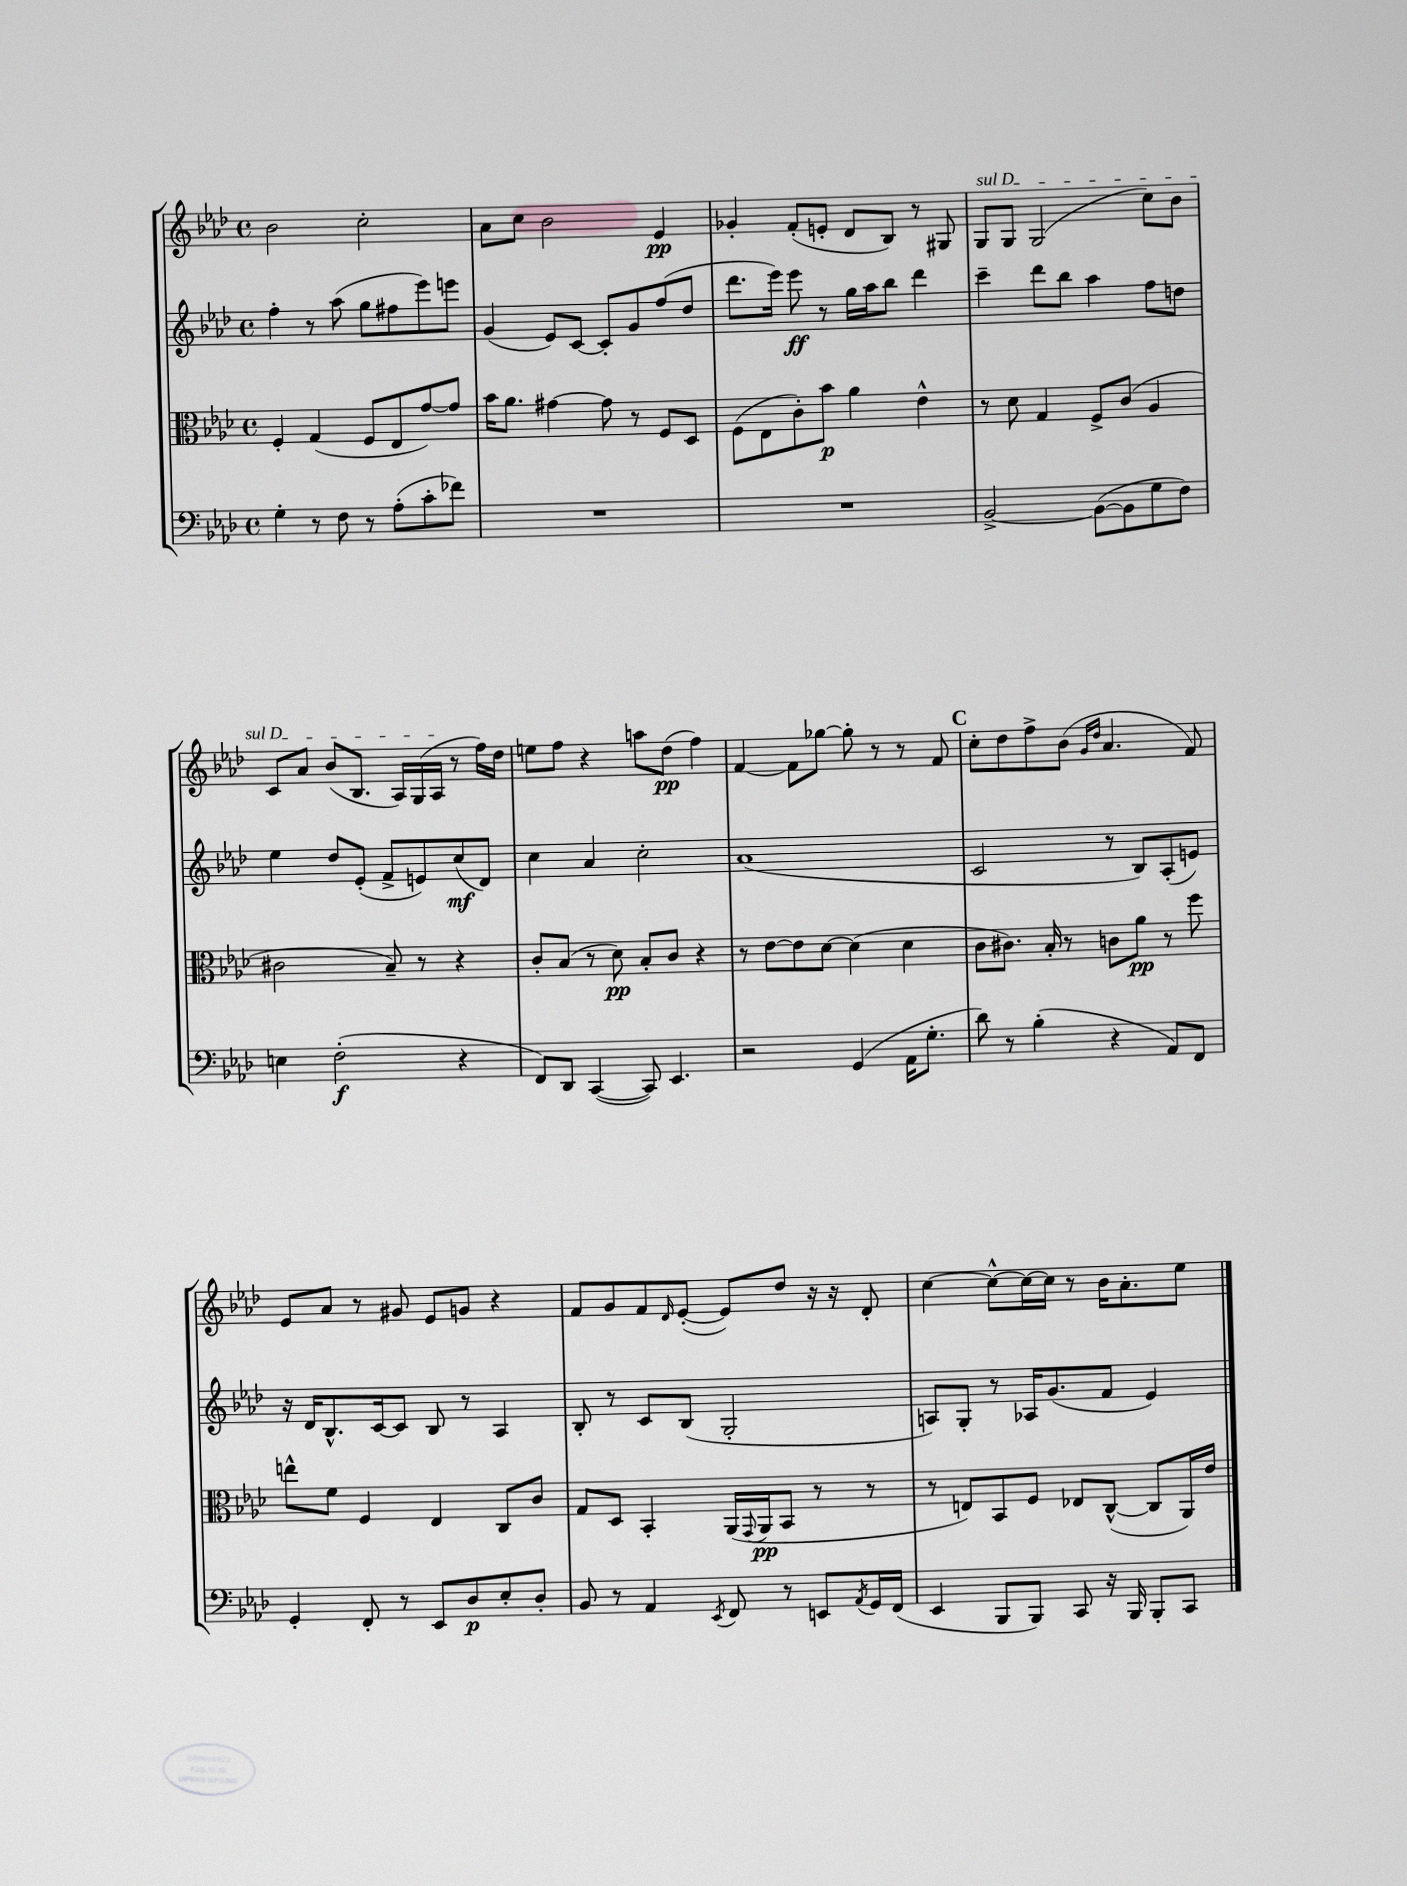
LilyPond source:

<<
\new StaffGroup <<
\new Staff = "s0" {
    \clef treble \key aes \major \defaultTimeSignature \time 4/4
    bes'2 c''2-. |
    aes'8 c''8 bes'2 ees'4\pp |
    ges'4-. f'8-.( e'8-. des'8 bes8) r8 gis8 |
    \once \override TextSpanner.bound-details.left.text = \markup { \italic "sul D" } g8\startTextSpan g8 g2( c''8) bes'8 |
    c'8 aes'8 bes'8( bes8. aes16) g16( aes16\stopTextSpan r8 f''16) des''16 |
    e''8 f''8 r4 a''8 des''8\pp( f''4) |
    f'4~ f'8 ges''8~ ges''8-. r8 r8 f'8 |
    \mark \markup { \bold "C" } c''8-. des''8 f''8-> bes'8( \grace { g'16 des''16 } aes'4. f'8) |
    ees'8 aes'8 r8 gis'8 ees'8 g'8 r4 |
    f'8 g'8 f'8 \grace { des'16 } ees'8~-.( ees'8) des''8 r16 r16 des'8-. |
    c''4~ c''8~-^ c''16~ c''16 r8 bes'16 aes'8.-. ees''8 \bar "|." |
}
\new Staff = "s1" {
    \clef treble \key aes \major \defaultTimeSignature \time 4/4
    f''4-. r8 aes''8( g''8 fis''8 ees'''8) e'''8 |
    g'4( ees'8) c'8~ c'8-. g'8 f''8( des''8 |
    des'''8. ees'''16) ees'''8\ff r8 g''16 aes''16 bes''8 des'''4 |
    c'''4-- des'''8 bes''8 aes''4 f''8 d''8 |
    ees''4 des''8 ees'8-.( f'8-> e'8) c''8\mf( des'8) |
    c''4 aes'4 c''2-. |
    aes'1( |
    \mark \markup { \bold "C" } c'2 r8 bes8) aes8-.( e'8) |
    r16 des'16 bes8.-^ c'16~ c'8 bes8 r8 aes4 |
    bes8-. r8 c'8 bes8( g2-. |
    a8) g8-. r8 aes16 g'8.( f'8 ees'4) \bar "|." |
}
\new Staff = "s2" {
    \clef alto \key aes \major \defaultTimeSignature \time 4/4
    f4-. g4( f8 ees8 g'8~) g'8 |
    bes'16 aes'8. gis'4~ gis'8 r8 f8 des8 |
    f8( ees8 c'8-.) bes'8\p aes'4 ees'4-^ |
    r8 des'8 g4 f8-> c'8( aes4 |
    cis'2 bes8--) r8 r4 |
    c'8-. bes8( r8 des'8\pp) bes8-. c'8 r4 |
    r8 ees'8~ ees'8 des'8~ des'4( des'4 |
    \mark \markup { \bold "C" } c'8 cis'8.) bes16-. r8 c'8 aes'8\pp r8 f''8 |
    e''8-^ f'8 f4 ees4 c8 c'8 |
    g8 des8 bes,4-. aes,16( \appoggiatura { g,8 } aes,16\pp bes,8 r8 r8 |
    r8 e8) bes,8 f8 ees8 c8~-^( c8 aes,16) ees'16 \bar "|." |
}
\new Staff = "s3" {
    \clef bass \key aes \major \defaultTimeSignature \time 4/4
    g4-. r8 f8 r8 aes8-.( c'8-. fes'8) |
    R1 |
    R1 |
    bes,2~-> bes,8~( bes,8 g8 f8) |
    e4 f2-.\f( r4 |
    f,8) des,8 c,4~( c,8) ees,4. |
    r2 g,4( aes,16 g8.-. |
    \mark \markup { \bold "C" } des'8) r8 bes4-.( r4 aes,8) f,8 |
    g,4-. f,8-. r8 ees,8 des8\p ees8-. des8-. |
    bes,8 r8 aes,4 \acciaccatura { ees,8 } f,8 r8 e,8 \acciaccatura { aes,8 } g,16 f,16( |
    ees,4 bes,,8 bes,,8) c,8 r16 bes,,16 bes,,8-. c,8 \bar "|." |
}
>>
>>
\layout { \context { \Score \remove "Bar_number_engraver" } }
